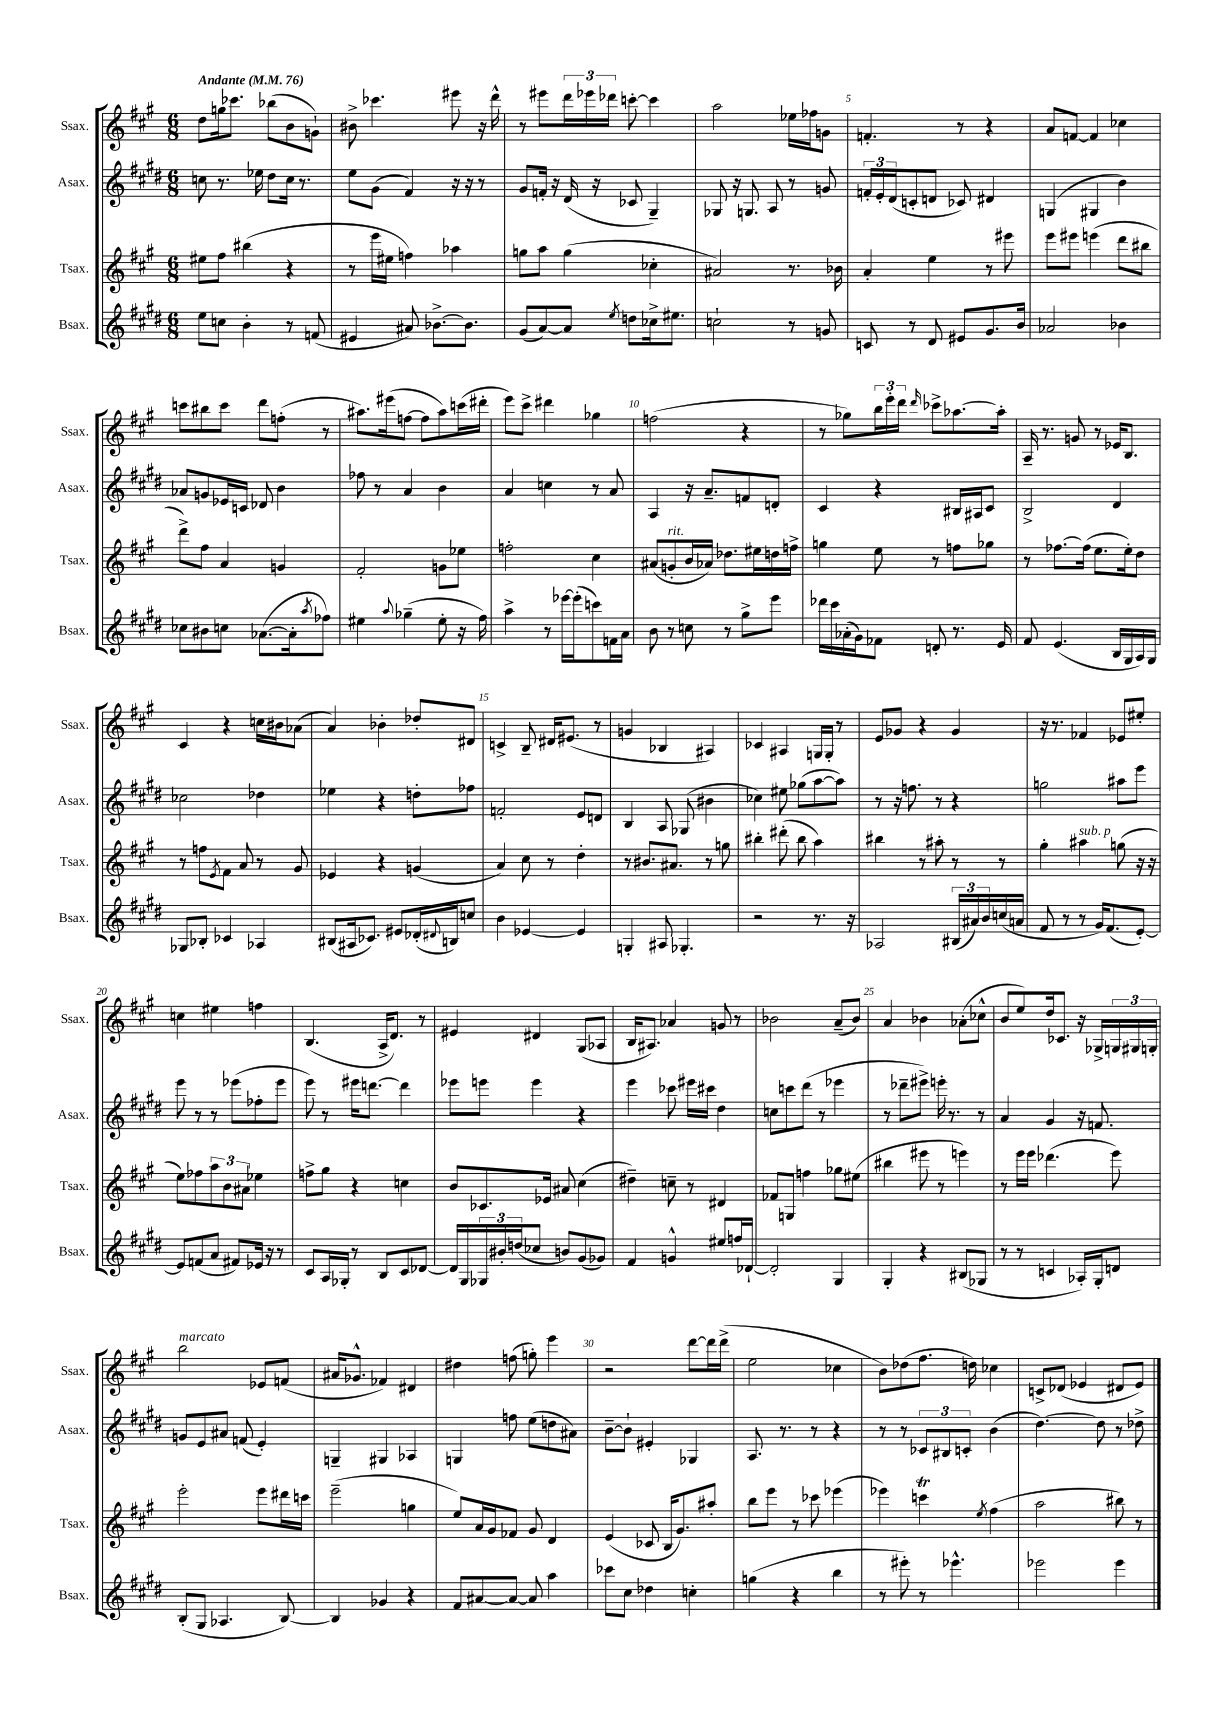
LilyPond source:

<<
\new StaffGroup <<
\new Staff = "s0" \with { instrumentName = "Ssax." shortInstrumentName = "Ssax." } {
    \clef treble \key a \major \numericTimeSignature \time 6/8 \tempo "Andante" 4 = 76
    d''8 g''16 ces'''8. bes''8( b'8 g'8-!) |
    bis'8-> ces'''4. eis'''8 r16 d'''16-^ |
    r8 eis'''8 \tuplet 3/2 { d'''16 ees'''16 des'''16 } c'''8~-. c'''4 |
    a''2 ees''16 fes''16 g'8 |
    f'4.-. r8 r4 |
    a'8 f'8~ f'4 ces''4 |
    c'''8 bis''8 c'''8 d'''8 f''8-.( r8 |
    ais''8.) eis'''16( f''8~ f''8 ais''8) c'''16( dis'''16-. |
    e'''8) cis'''8-> dis'''4 ges''4 |
    f''2( r4 |
    r8 ges''8) \tuplet 3/2 { b''16 e'''16-. d'''16 } \grace { d'''16 } ces'''8-> aes''8.~ aes''16-. |
    a16-- r8. g'8 r8 ees'16 b8. |
    cis'4 r4 c''16 bis'16 aes'8( |
    a'4) bes'4-. des''8-. dis'8 |
    c'4-> b8-- dis'16 eis'8.( r8 |
    g'4 bes4 ais4) |
    ces'4 ais4 g16 g16-. r8 |
    e'8 ges'8 r4 ges'4 |
    r16 r8. fes'4 ees'8 eis''8-. |
    c''4 eis''4 f''4 |
    b4.( a16-> d'8.) r8 |
    eis'4 dis'4 gis8( aes8 |
    b16 ais8.) aes'4 g'8 r8 |
    bes'2 a'8--( bes'8) |
    a'4 bes'4 aes'8-.( ces''8-^ |
    b'8 e''8) d''16 ces'8. r16 ges16-> \tuplet 3/2 { g16 gis16 g16-. } |
    b''2^\markup { \italic "marcato" } ees'8 f'8( |
    ais'16 ges'8.-^ fes'4) dis'4 |
    dis''4 f''8( g''8-.) e'''4 |
    r2 d'''8~ d'''16 d'''16->( |
    e''2 ces''4 |
    b'8) des''8( fis''8. d''16) ces''4 |
    c'8-> des'8( ees'4 dis'8 ees'8) \bar "|." |
}
\new Staff = "s1" \with { instrumentName = "Asax." shortInstrumentName = "Asax." } {
    \clef treble \key e \major \numericTimeSignature \time 6/8
    c''8 r8. ees''16 dis''8 c''16 r8. |
    e''8 gis'8( fis'4) r16 r16 r8 |
    gis'8 f'16-. r16 dis'16( r16 ces'8 gis4--) |
    ges8 r16 g8. a8 r8 g'8 |
    \tuplet 3/2 { f'16-. e'16-. dis'16( } c'8-. d'8 ces'8) dis'4 |
    g4( gis4 b'4) |
    aes'8 g'8 ees'16 c'16 des'8 b'4 |
    fes''8 r8 a'4 b'4 |
    a'4 c''4 r8 a'8 |
    a4 r16 a'8.-- f'8 d'8-. |
    cis'4 r4 bis16 ais16 cis'8 |
    b2-> dis'4 |
    ces''2 des''4 |
    ees''4 r4 d''8-. fes''8 |
    f'2-. e'8 d'8 |
    b4 a8 ges8( bis'4 |
    ces''4) eis''8 ges''8( a''8~ a''8) |
    r8 r16 f''8. r8 r4 |
    g''2 ais''8 e'''8 |
    e'''8 r8 r8 ees'''8( fes''8-. ees'''8 |
    e'''8) r8 eis'''16 d'''8.~ d'''4 |
    ees'''8 e'''8 e'''4 r4 |
    e'''4 ces'''8 eis'''16 cis'''16 dis''4 |
    c''8 c'''8 dis'''8( r8 ees'''4 |
    r8 des'''8-- eis'''8->) e'''16-. r8. r8 |
    a'4 gis'4 r16 f'8. |
    g'8 e'8 ais'8 f'8( e'4-.) |
    g4-- gis4 aes4 |
    g4 f''8 e''8( d''8 ais'8) |
    b'8~-- b'8-! eis'4-. ges4 |
    a8. r8. r8 r4 |
    r8 r8 \tuplet 3/2 { ces'8 bis8 c'8-. } b'4( |
    dis''4.~) dis''8 r8 des''8-> \bar "|." |
}
\new Staff = "s2" \with { instrumentName = "Tsax." shortInstrumentName = "Tsax." } {
    \clef treble \key a \major \numericTimeSignature \time 6/8
    eis''8 fis''8 bis''4( r4 |
    r8 e'''16 eis''16 f''4) aes''4 |
    g''8 a''8 g''4( ces''4-. |
    ais'2) r8. bes'16 |
    a'4-. e''4 r8 eis'''8 |
    e'''8 eis'''8 e'''4( d'''8 bis''8 |
    d'''8->) fis''8 a'4 g'4 |
    fis'2-. g'8 ees''8 |
    f''2-. cis''4 |
    ais'8( g'8-.^\markup { \italic "rit." } b'16 aes'16) des''8. eis''16 d''16 f''16-> |
    g''4 e''8 r8 f''8 ges''8 |
    r8 fes''8.~ fes''16( e''8. e''16-.) d''8 |
    r8 f''8 \acciaccatura { e'8 } fis'8 a'8 r8 gis'8 |
    ees'4 r4 g'4( |
    a'4) cis''8 r8 d''4-. |
    r8 bis'8. ais'8. r8 g''8 |
    bis''4-. dis'''8-.( bis''8 a''4) |
    bis''4 r8 ais''8-. r8 r8 |
    gis''4-. ais''4^\markup { \italic "sub. p" } g''8( r16 r16 |
    e''8) fes''8 \tuplet 3/2 { a''8 b'8 ais'8 } ees''4 |
    f''8-> gis''8 r4 c''4 |
    b'8 ces'8. ees'16 ais'8 cis''4( |
    dis''4--) c''8-- r8 dis'4 |
    fes'8 g8 f''4 ges''8 eis''8( |
    bis''4 eis'''8 r8 e'''4) |
    r8 e'''16 e'''16 des'''4.( e'''8) |
    e'''2-. e'''8 dis'''16 c'''16 |
    e'''2--( g''4 |
    e''8) a'16 gis'16 fes'8 gis'8 d'4 |
    e'4( ces'8 b16 gis'8.) ais''8-. |
    b''8 e'''8 r8 ces'''8 ees'''4( |
    ees'''4) c'''4\trill \acciaccatura { e''8 } fis''4( |
    a''2 bis''8) r8 \bar "|." |
}
\new Staff = "s3" \with { instrumentName = "Bsax." shortInstrumentName = "Bsax." } {
    \clef treble \key e \major \numericTimeSignature \time 6/8
    e''8 c''8 b'4-. r8 f'8( |
    eis'4 ais'8) bes'8.~-> bes'8. |
    gis'8( a'8~) a'8 \acciaccatura { e''8 } d''8 ces''16-> eis''8. |
    c''2-! r8 g'8 |
    c'8 r8 dis'8 eis'8 gis'8. b'16 |
    aes'2 bes'4 |
    ces''8 bis'8 c''8 aes'8.~( aes'16-. \acciaccatura { a''8 } fes''8) |
    eis''4 \appoggiatura { a''8 } ges''4--( eis''8-. r16 fis''16) |
    a''4-> r8 ees'''16~ ees'''16-.( c'''8) f'16 a'16 |
    b'8 r8 c''8 r8 gis''8-> e'''8 |
    des'''16 cis'''16 aes'16-.( gis'16) fes'8 d'8-. r8. e'16 |
    fis'8 e'4.( b16 gis16 a16) gis16 |
    ges8 bes8-. ces'4 aes4 |
    bis8( ais16 ces'8.) eis'8 des'16-.( \appoggiatura { dis'8 } b16) c''8 |
    b'4 ees'4~ ees'4 |
    g4-. ais8 ges4.-. |
    r2 r8. r16 |
    aes2 \tuplet 3/2 { bis16( ais'16) b'16 } c''16( a'16 |
    fis'8 r8 r8 gis'16) fis'8.( e'8~-.) |
    e'8 f'8( a'8 fis'8) ees'16 r16 r8 |
    cis'8 a16 ges16-. r8 b8 cis'8 des'8~ |
    des'16 gis16 \tuplet 3/2 { ges16 bis'16-. d''16( } ces''8 b'8) gis'8( ges'8) |
    fis'4 g'4-^ eis''8 f''16 des'16~-! |
    des'2-. gis4 |
    gis4-. r4 bis8( ges8 |
    r8 r8 c'4 aes16-.) gis16-. d'8 |
    b8-.( gis8 aes4. b8~) |
    b4 ges'4 r4 |
    fis'8 ais'8~ ais'8~ ais'8 a''4 |
    ces'''8 cis''8 des''4 c''4-. |
    g''4( r4 b''4 |
    r8 eis'''8-.) r8 ees'''4.-^ |
    ees'''2 ees'''4 \bar "|." |
}
>>
>>
\layout { \context { \Score \override BarNumber.break-visibility = ##(#f #t #t) barNumberVisibility = #(every-nth-bar-number-visible 5) } }
